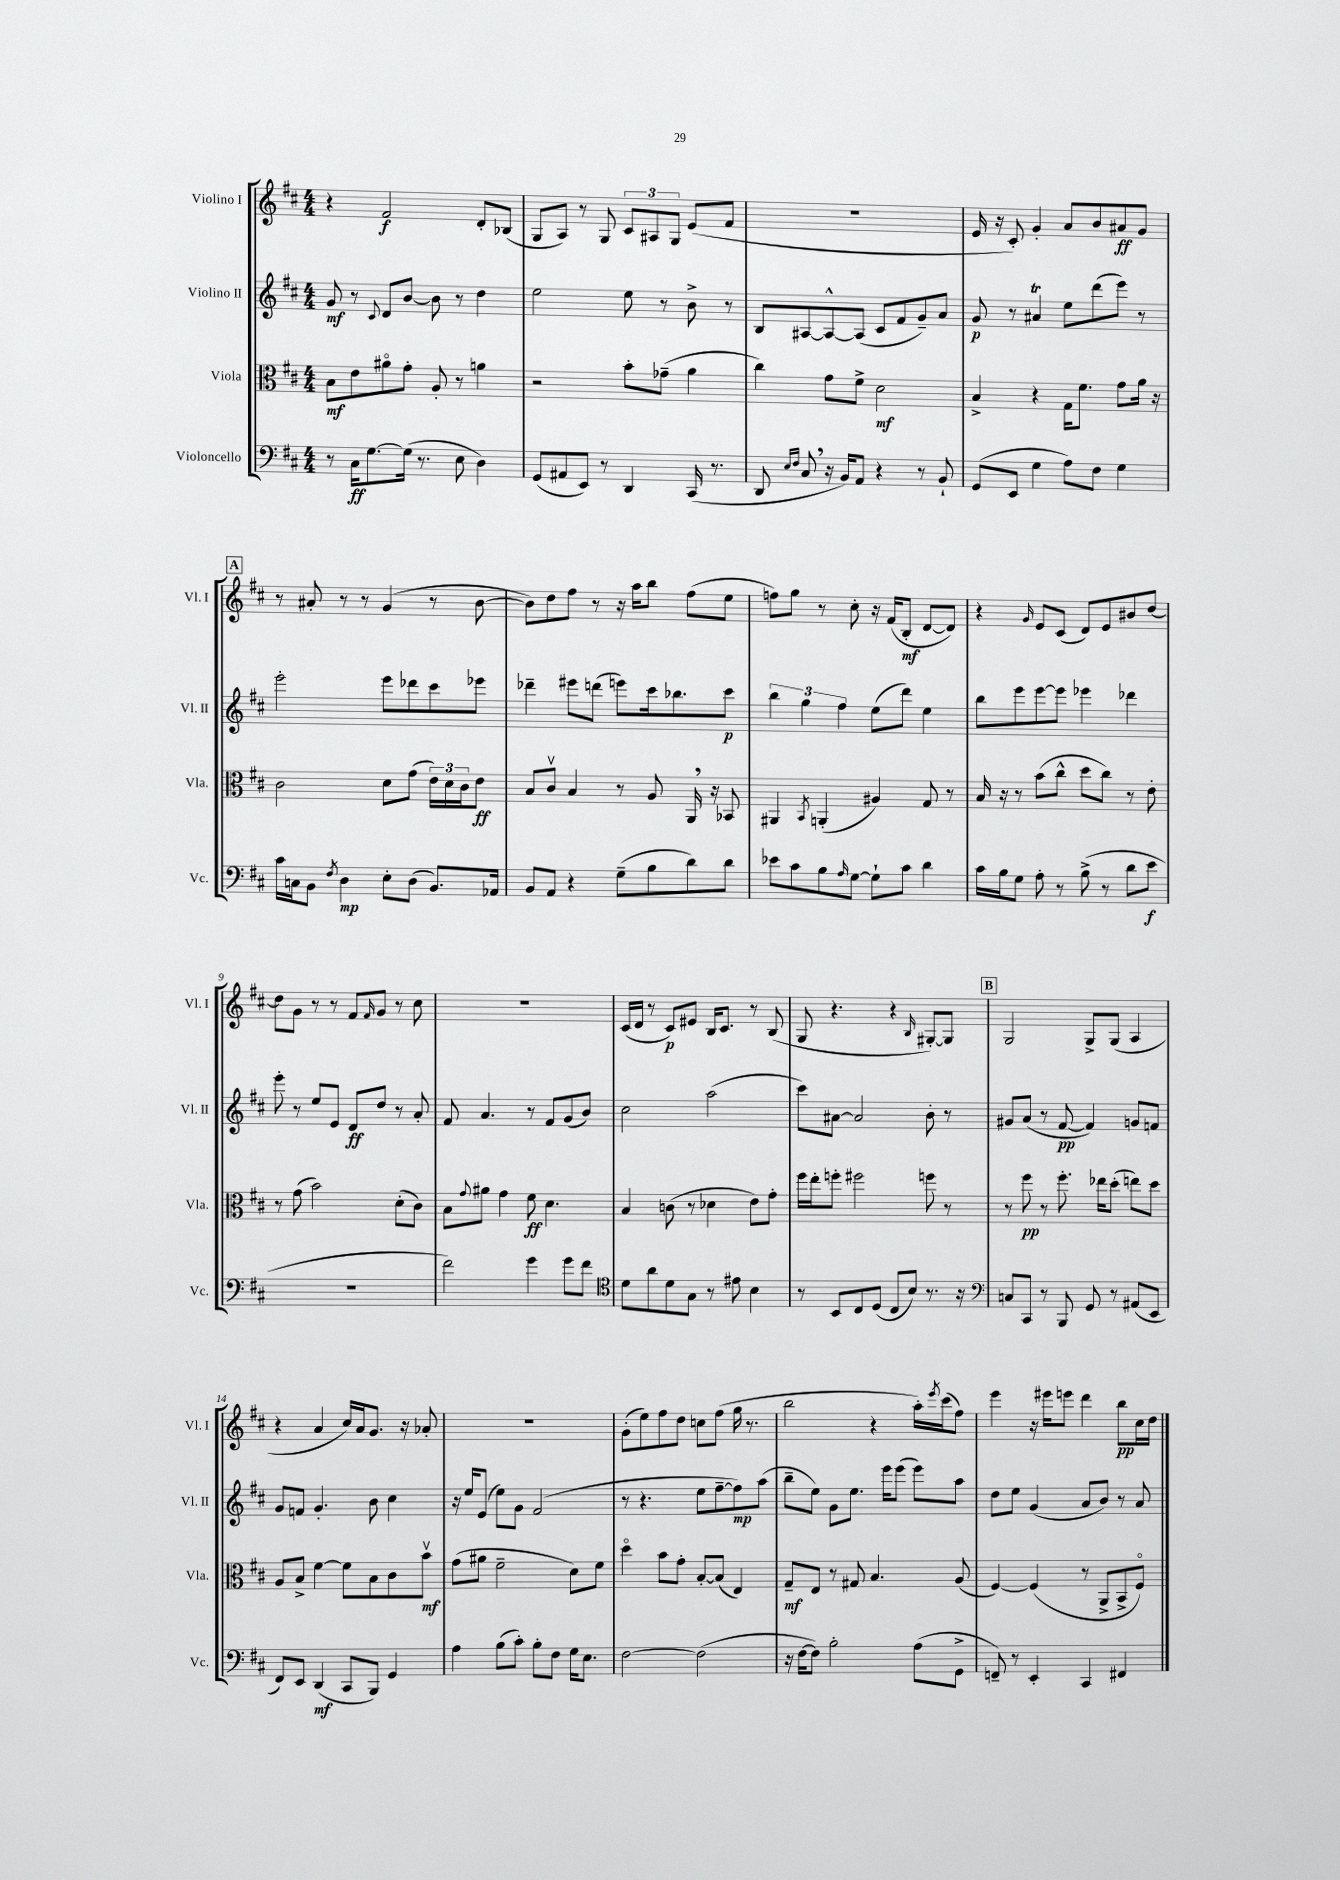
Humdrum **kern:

**kern	**kern	**kern	**kern
*staff4	*staff3	*staff2	*staff1
*clefF4	*clefC3	*clefG2	*clefG2
*k[f#c#]	*k[f#c#]	*k[f#c#]	*k[f#c#]
*M4/4	*M4/4	*M4/4	*M4/4
8r	8B	8g	4r
16C#	8e	8r	.
[8.G	.	.	.
.	.	8qqc#	.
.	8a#o	8d	2f#
(16G]	8g'	[8b	.
8.r	.	.	.
.	8A'	8b]	.
8E	8r	8r	.
4D)	4a	4dd	8d'
.	.	.	(8B-
=	=	=	=
(8GG	2r	2ee	8G
8AA#	.	.	8A)
8EE)	.	.	8r
8r	.	.	8G
4DD	8b'	8ee	12c#
.	.	.	12A#
.	(8g-~	8r	.
.	.	.	12G
(16CC#	4a	8b^	(8e
8.r	.	.	.
.	.	8r	8f#
=	=	=	=
8DD	4cc#)	8B	1r
16qqE	.	.	.
16qqF#	.	.	.
8C#	.	[8A#	.
16r	8g	8A#^^_	.
16BB)	.	.	.
8AA	8f#^	(8A#]	.
4r	2d	8c#	.
.	.	8f#	.
8r	.	8g~)	.
8BB`	.	8a	.
=	=	=	=
(8GG	4B^	8g	16e
.	.	.	16r
8EE	.	8r	8c#')
4G	4r	4a#	4g'
8A)	16G	8ee	8a
.	8.f#	.	.
8F#	.	(8ddd	8b
4G	8g	8eee)	8a#
.	16a	8r	8g
.	16r	.	.
=	=	=	=
16c#	2c#	2eee'	8r
16C	.	.	.
8BB	.	.	8a#'
8qF#	.	.	.
4D	.	.	8r
.	.	.	8r
8E'	8d	8eee	(4g
(8D	(8g	8ddd-	.
8.BB)	24e)	8ccc#	8r
.	24d	.	.
.	24c#	.	.
.	8e	8eee-	[8b
16AA-	.	.	.
=	=	=	=
8BB	8B	4ddd-~	8b])
8AA	8c#v	.	8dd
4r	4B	8eee#	8ff#
.	.	(8ddd	8r
(8G~	8r	8eee)	16r
.	.	.	16aa
8B	8A	16ccc#	8bb
.	.	8.bb-	.
8d)	16AA	.	(8ff#
.	16r	.	.
8d	8BB-	8ccc#	8ee
=	=	=	=
8e-	4AA#	6bb	8ff)
8c#	.	.	8gg
.	.	6gg	.
.	8qBB	.	.
8B	(4AA'	.	8r
.	.	6ff#	.
16qqA	.	.	.
[8G	.	.	8cc#'
8G`]	4A#)	(8ee	16r
.	.	.	(16f#
8c#	.	8ddd)	8B'
4d	8G	4ee	[8d
.	8r	.	8d])
=	=	=	=
16c#	16B	8bb	4r
16B	16r	.	.
8G	8r	8eee	.
.	.	.	16qqg
8A'	(8b	[8eee	8e
8r	8cc#^^	8eee]	(8c#
(8B^	8dd	4eee-	8d)
8r	8cc#)	.	8e
8d	8r	4ddd-	8b#
8e	8e'	.	[8dd
=	=	=	=
1r	8r	8eee'	8dd]
.	(8g	8r	8g
.	2b)	8ee	8r
.	.	8e	8r
.	.	8d	8f#
.	.	.	16qqf#
.	.	8dd	8g
.	(8d'	8r	8r
.	8c#)	8a'	8cc#
=	=	=	=
2f#)	8B	8f#	1r
.	8qqg	.	.
.	8a#	4.a	.
.	4g	.	.
4g	8f#	8r	.
.	4.d	8f#	.
8g	.	(8g	.
8f#	.	8b)	.
=	=	=	=
*clefC4	*	*	*
8d	4B	2cc#	(16c#
.	.	.	16d
8a	.	.	8r
8d	(8c	.	8c#)
8G	8r	.	8e#
8r	4d-	(2aa	16B
.	.	.	8.c#
8e#	.	.	.
4B	8e)	.	8r
.	8g'	.	(8B
=	=	=	=
8r	16ff#	8ccc#)	8G
.	16ee'	.	.
8BB	8ff'	[8a#	4.r
8C#	2ff#	2a#]	.
(8D	.	.	.
8C#	.	.	4r
8B)	.	.	.
.	.	.	16qqB
8.r	8ff	8b'	[8G#')
.	8r	8r	8G#]
16r	.	.	.
=	=	=	=
*clefF4	*	*	*
8C	8r	8g#	2G
8CC#	8ff#	(8a	.
8r	8r	8r	.
8BBB	8.ff#'	[8f#	.
8GG	.	4f#])	8G^
.	16ee-	.	.
8r	(8dd'	.	(8G
(8AA#	8ee)	8g	4A
8EE	8dd	8f	.
=	=	=	=
8FF#)	8A	8g	4r
8EE	8B^	8f	.
(4DD	[4f#	4.g'	4a
8CC#	8f#]	.	16cc#)
.	.	.	16a
8BBB)	8B	8b	8.g
4GG	8c#	4cc#	.
.	.	.	16r
.	8bv	.	8a-'
=	=	=	=
4A	(8g	16r	1r
.	.	16ee	.
.	8a#	(8e	.
(8B	2f#~	8ee)	.
8c#')	.	8g	.
8B'	.	(2f#	.
8F#	.	.	.
16G	8d)	.	.
8.E	.	.	.
.	8f#	.	.
=	=	=	=
[2F#	4ddo	8r	(8g'
.	.	4.r	8ee)
.	8b	.	8ff#
.	8g'	.	8dd
(2F#]	[8B'	8ee	8cc
.	(8B]	[8ff#~	(8ff#
.	4E)	8ff#])	16gg
.	.	.	8.r
.	.	(8aa	.
=	=	=	=
16r	8G~	8bb~	2bb
[16F#	.	.	.
8F#])	8E	8ee)	.
2B'	8r	8g	.
.	8G#	8.ee	.
.	4.B	.	4r
.	.	16eee	.
.	.	(8eee	.
(8A	.	8eee)	16aa')
.	.	.	8qeee
.	.	.	(16ccc#
8GG^	(8A	8aa	8ff#)
=	=	=	=
8FF~)	[4F#)	8dd	4eee
8r	.	8ee	.
4EE'	(4F#]	(4g	16r
.	.	.	16eee#
.	.	.	8eee
4CC#	8r	8a	4ddd
.	8AA^	8b)	.
4FF#	8BB^	8r	8bb
.	8F#o)	8a	16cc#
.	.	.	16dd
==	==	==	==
*-	*-	*-	*-
